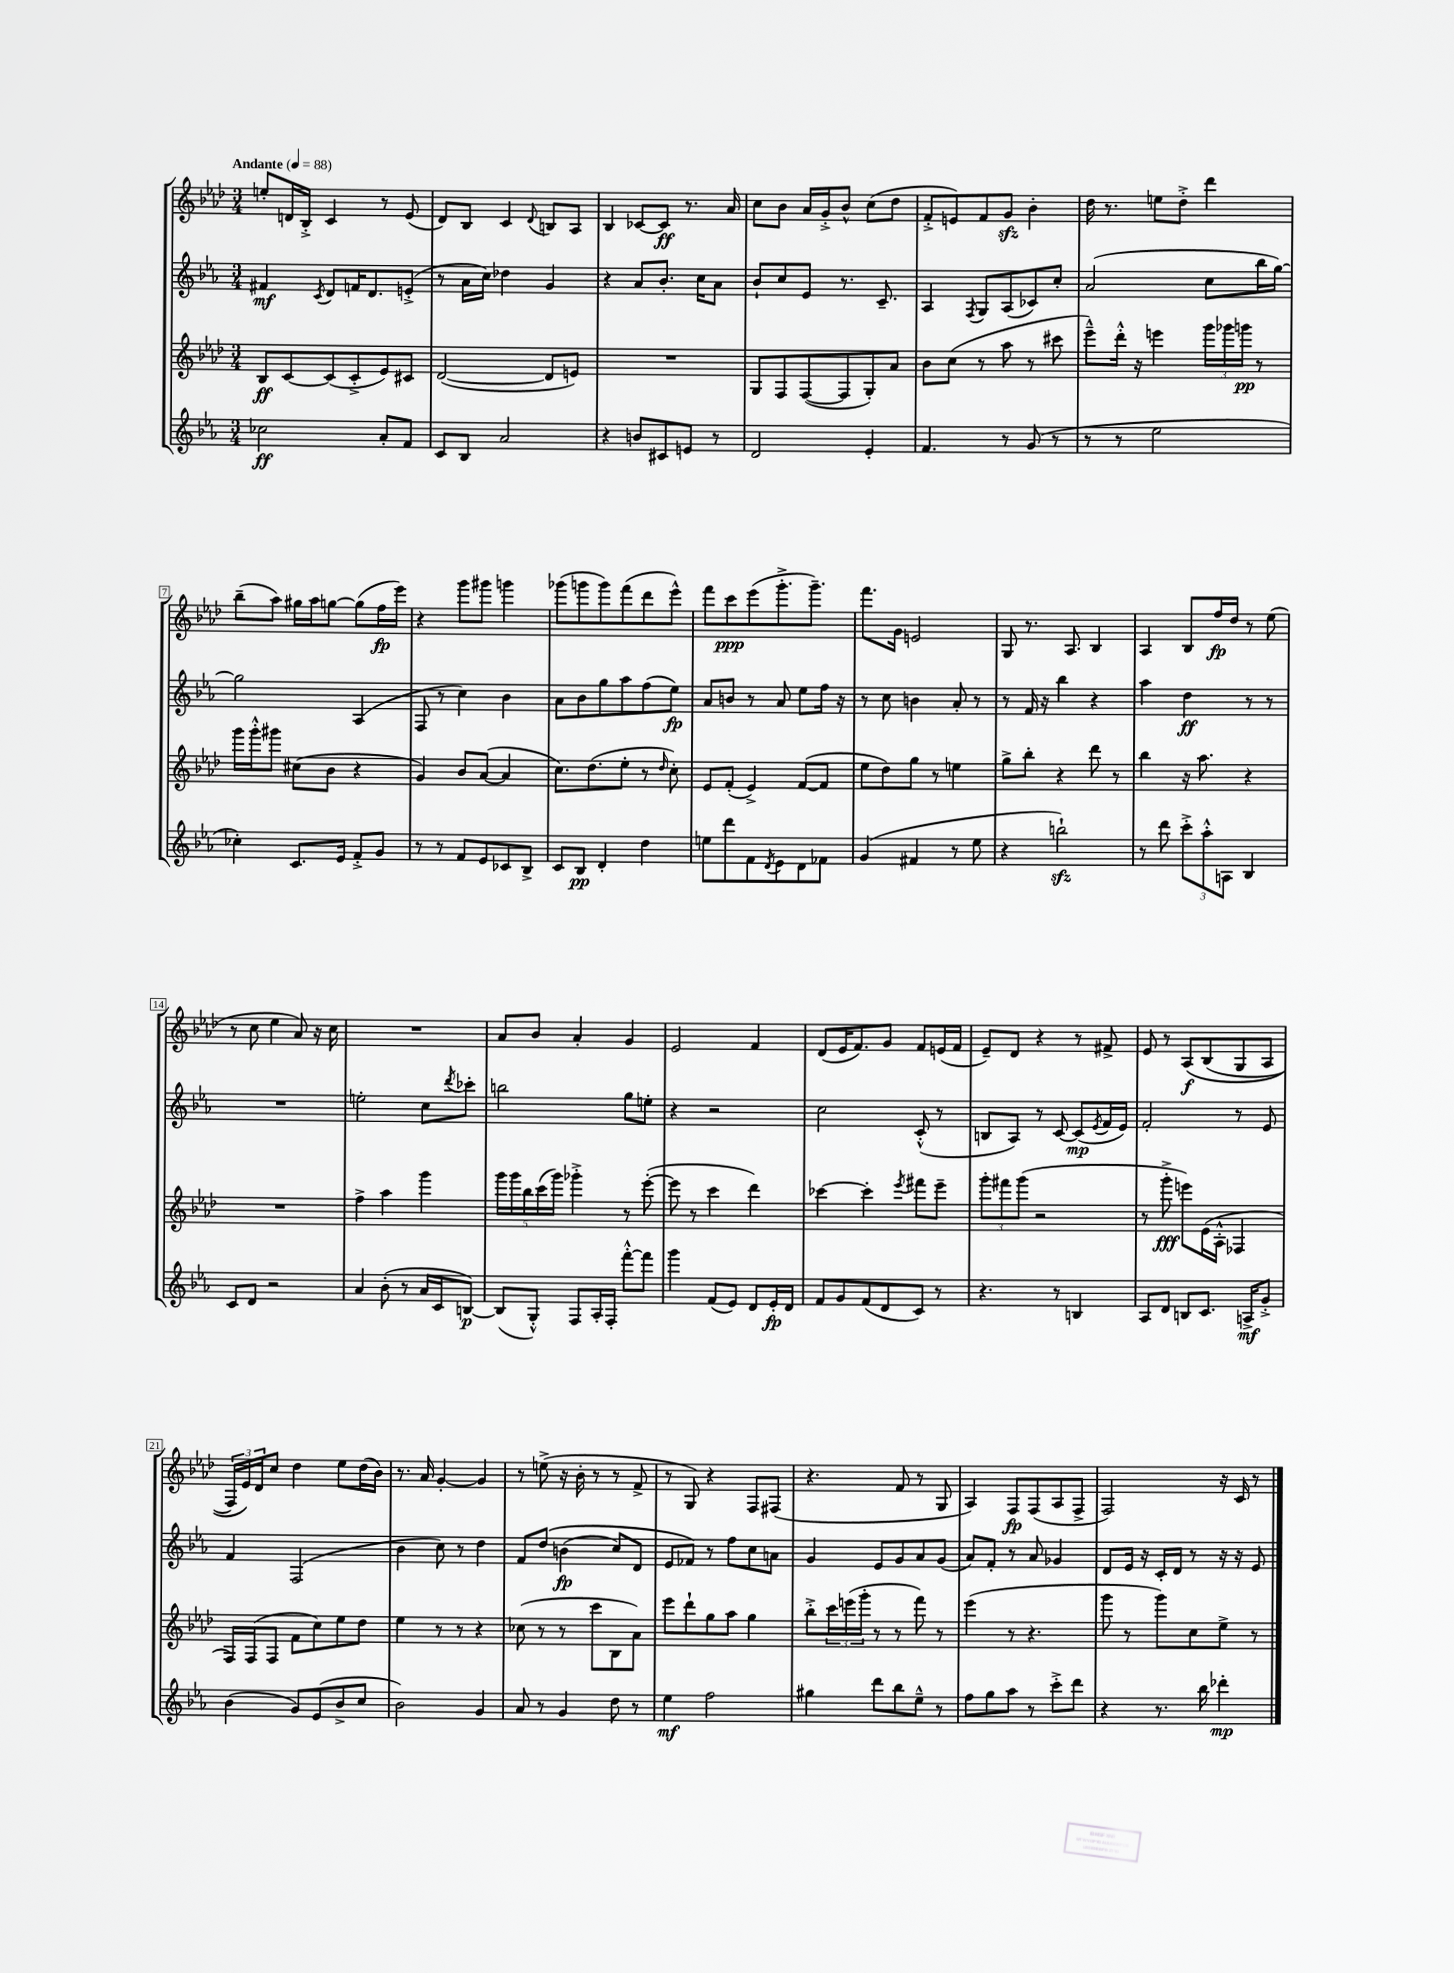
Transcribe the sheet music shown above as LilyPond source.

<<
\new StaffGroup <<
\new Staff = "s0" {
    \clef treble \key aes \major \numericTimeSignature \time 3/4 \tempo "Andante" 4 = 88
    e''8-. d'16 bes16-.-> c'4 r8 ees'8( |
    des'8) bes8 c'4 \appoggiatura { des'8 } b8 aes8 |
    bes4 ces'8~ ces'8\ff r8. aes'16 |
    c''8 bes'8 aes'16 g'16-.-> bes'8-^ c''8( des''8 |
    f'8-.-> e'8) f'8 g'8\sfz bes'4-. |
    des''16 r8. e''8 des''8-.-> des'''4 |
    bes''8--( aes''8) gis''16 aes''16 g''8~ g''8( f''16\fp ees'''16) |
    r4 g'''8 gis'''8 g'''4 |
    ges'''8( g'''8 g'''8) f'''8( des'''8 ees'''8-^) |
    f'''8 c'''8\ppp ees'''8( g'''8.-.-> g'''8.--) |
    f'''8. g'16 e'2 |
    g8 r8. aes8. bes4 |
    aes4 bes8 f''16\fp des''16 r8 ees''8( |
    r8 c''8 ees''4 aes'8) r16 c''16 |
    R2. |
    aes'8 bes'8 aes'4-. g'4 |
    ees'2 f'4 |
    des'8( ees'16 f'8.) g'8 f'8 e'16( f'16 |
    ees'8--) des'8 r4 r8 fis'8-> |
    ees'8 r8 aes8\f\( bes8( g8 aes8 |
    \tuplet 3/2 { f16) ees'16\) des'16 } c''8 des''4 ees''8 des''16( bes'16) |
    r8. aes'16 g'4~-. g'4 |
    r8 e''8->( r16 bes'16-. r8 r8 f'8-> |
    r8 g8) r4 f8 fis8( |
    r4. f'8 r8 g8 |
    aes4) f8\fp f8( aes8 f8-> |
    f2) r16 c'16 r8 \bar "|." |
}
\new Staff = "s1" {
    \clef treble \key ees \major \numericTimeSignature \time 3/4
    fis'4\mf \acciaccatura { c'8 } d'8 f'16 d'8. e'8-.->( |
    r8 aes'16 c''16) des''4 g'4 |
    r4 aes'8 bes'8.-. c''16 aes'8 |
    bes'8-! c''8 ees'8 r8. c'8.-- |
    aes4 \acciaccatura { f8 } g8 aes8( ces'8) c''8-. |
    aes'2( c''8 bes''16 g''16~) |
    g''2 aes4( |
    f8 r8 c''4) bes'4 |
    aes'8 bes'8 g''8 aes''8 f''8( ees''8\fp) |
    aes'8 b'8 r8 aes'8 ees''8 f''16 r16 |
    r8 c''8 b'4 aes'8-. r8 |
    r8 f'16 r16 bes''4 r4 |
    aes''4 d''4\ff r8 r8 |
    R2. |
    e''2-. c''8 \acciaccatura { d'''8 } ces'''8-. |
    b''2 g''8 e''8-. |
    r4 r2 |
    c''2 c'8-.-^( r8 |
    b8 aes8) r8 c'8~ c'8\mp( \acciaccatura { ees'8 } f'16 ees'16) |
    f'2-. r8 ees'8 |
    f'4 f2( |
    bes'4 c''8) r8 d''4 |
    f'8 d''8\( b'4\fp( c''8) d'8 |
    ees'8 fes'8\) r8 f''8 c''8 a'8 |
    g'4 ees'8 g'8 aes'8 g'8( |
    aes'8) f'8-. r8 aes'8 ges'4 |
    d'8 ees'16 r16 c'16-. d'16 r8 r16 r16 ees'8 \bar "|." |
}
\new Staff = "s2" {
    \clef treble \key aes \major \numericTimeSignature \time 3/4
    bes8\ff c'8~ c'8( c'8-.-> ees'8) cis'8 |
    des'2~( des'8 e'8) |
    R2. |
    g8 f8 f8~( f8 g8-.) aes'8 |
    bes'8 c''8( r8 aes''8 r8 cis'''8 |
    ees'''8---^) des'''16-.-^ r16 e'''4 \tuplet 3/2 { g'''16 ges'''16 g'''16\pp } r8 |
    g'''16 g'''16-.-^ gis'''8 cis''8( bes'8 r4 |
    g'4) bes'8 aes'8~( aes'4 |
    c''8.) des''8.( ees''8-. r8 \grace { des''16 } c''8-.) |
    ees'8 f'8-.( ees'4->) f'8~( f'8 |
    ees''8 des''8) g''8 r8 e''4 |
    g''8-> bes''8-. r4 des'''8 r8 |
    bes''4 r16 aes''8. r4 |
    R2. |
    f''4-> aes''4 g'''4 |
    \tuplet 5/4 { g'''16 g'''16 bes''16 c'''16( g'''16) } ges'''4-.-> r8 ees'''8~-.( |
    ees'''8 r8 c'''4 des'''4) |
    ces'''4~ ces'''4-. \acciaccatura { ees'''8 } fis'''8 ees'''8-- |
    \tuplet 3/2 { g'''8-. fis'''8 g'''8( } r2 |
    r8 g'''8-.->\fff e'''8) ees'16( aes16-.-^ fes4 |
    f16) f16( f8 f'8 c''8) ees''8 des''8 |
    ees''4 r8 r8 r4 |
    ces''8( r8 r8 c'''8 bes8 aes'8) |
    ees'''8 des'''8-! g''8 aes''8 g''4 |
    bes''8-.-> \tuplet 3/2 { c'''16 e'''16( g'''16-. } r8 r8 f'''8) r8 |
    ees'''4( r8 r4. |
    g'''8 r8 g'''8) c''8 ees''8-> r8 \bar "|." |
}
\new Staff = "s3" {
    \clef treble \key ees \major \numericTimeSignature \time 3/4
    ces''2\ff aes'8-. f'8 |
    c'8 bes8 aes'2 |
    r4 b'8 cis'8 e'8 r8 |
    d'2 ees'4-. |
    f'4. r8 g'8( r8 |
    r8 r8 ees''2 |
    ces''4-.) c'8. ees'16 f'8-.-> g'8 |
    r8 r8 f'8 ees'8 ces'8 bes8-> |
    c'8 bes8\pp d'4-. d''4 |
    e''8 d'''8 f'8 \acciaccatura { d'8 } ees'8 d'8 fes'8 |
    g'4( fis'4 r8 ees''8 |
    r4 b''2-!\sfz) |
    r8 d'''8 \tuplet 3/2 { c'''8-.-> aes''8-.-^ a8 } bes4 |
    c'8 d'8 r2 |
    aes'4 bes'8-.( r8 aes'16 c'16 b8~\p) |
    b8( g8-.-^) f8 aes16-. f16-. f'''8~-.-^ f'''8 |
    g'''4 f'8( ees'8) d'8 ees'16-.\fp d'16 |
    f'8 g'8 f'8( d'8 c'8) r8 |
    r4. r8 b4 |
    aes8 d'8 b8 c'8. a16->\mf g'8-.-> |
    bes'4( g'8) ees'8( bes'8-> c''8 |
    bes'2) g'4 |
    aes'8 r8 g'4 d''8 r8 |
    ees''4\mf f''2 |
    gis''4 d'''8 bes''8 ees''8---^ r8 |
    f''8 g''8 aes''8 r8 c'''8-.-> d'''8 |
    r4 r8. bes''16 des'''4-.\mp \bar "|." |
}
>>
>>
\layout { \context { \Score \override BarNumber.stencil = #(make-stencil-boxer 0.1 0.3 ly:text-interface::print) } }
